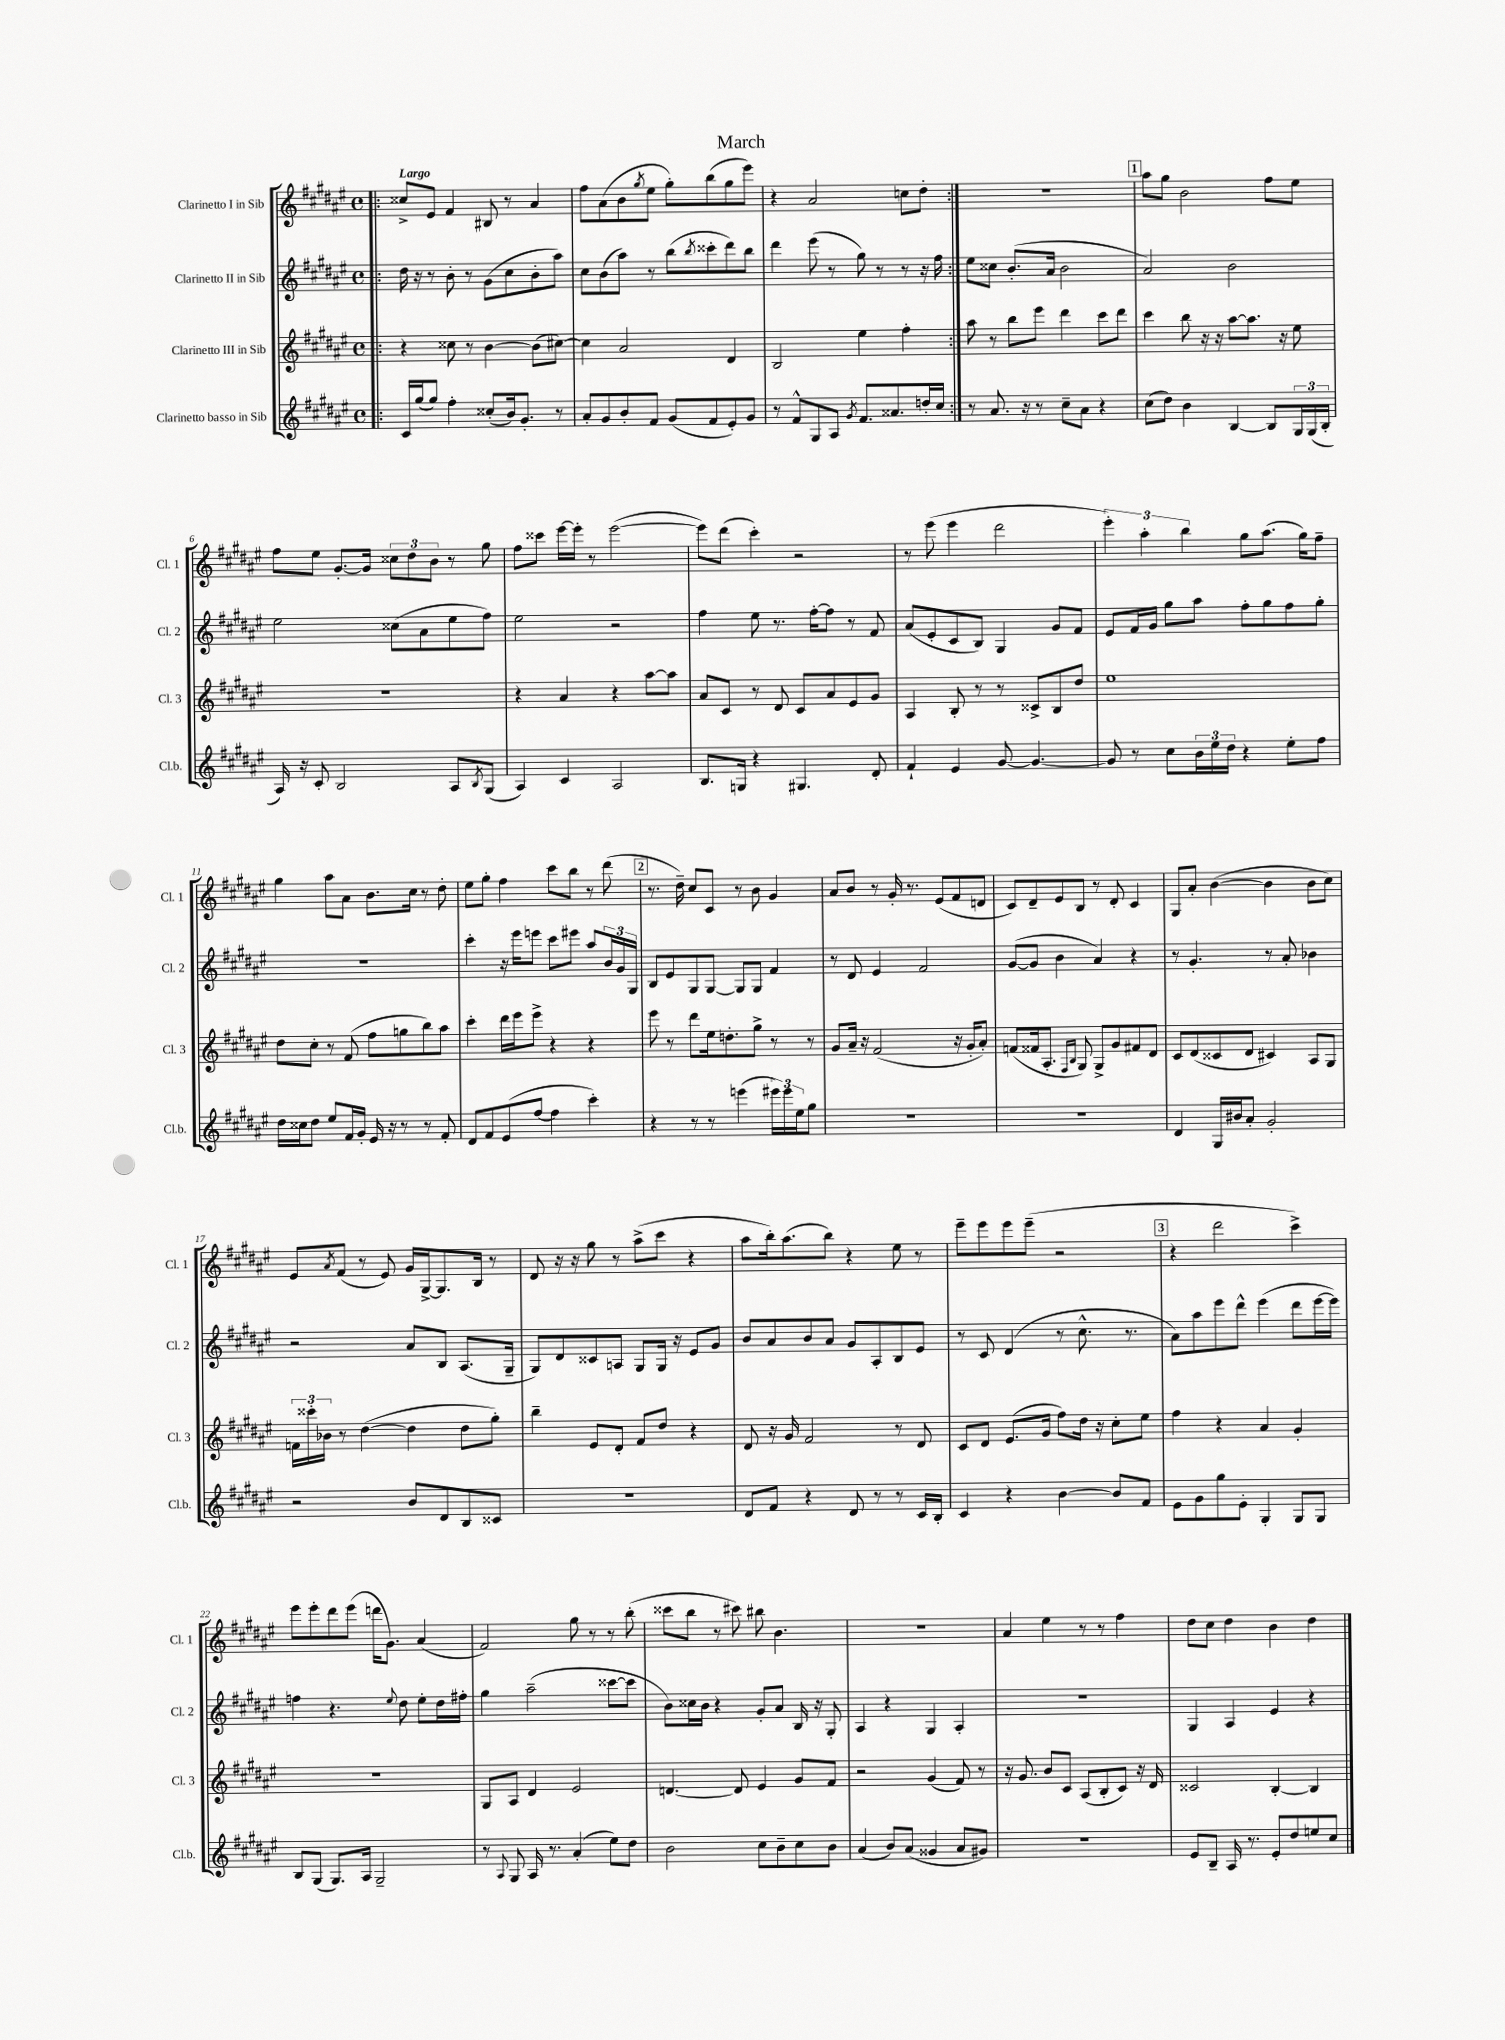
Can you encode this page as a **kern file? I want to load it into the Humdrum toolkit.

**kern	**kern	**kern	**kern
*part4	*part3	*part2	*part1
*staff4	*staff3	*staff2	*staff1
*I"Clarinetto basso in Sib	*I"Clarinetto III in Sib	*I"Clarinetto II in Sib	*I"Clarinetto I in Sib
*I'Cl.b.	*I'Cl. 3	*I'Cl. 2	*I'Cl. 1
*clefG2	*clefG2	*clefG2	*clefG2
*k[f#c#g#d#a#e#]	*k[f#c#g#d#a#e#]	*k[f#c#g#d#a#e#]	*k[f#c#g#d#a#e#]
*M4/4	*M4/4	*M4/4	*M4/4
*met(c)	*met(c)	*met(c)	*met(c)
=1!|:	=1!|:	=1!|:	=1!|:
!	!	!	!LO:TX:a:B:t=Largo
16c#/LL	4r	16dd#\	8cc##X^/L
(16gg#/J	.	16r	.
8gg#/J)	.	8r	8e#/J
4ff#'\	8cc##X\	8b'\	4f#/
.	8r	8r	.
(8cc##X'/L	[4b\	(8g#\L	8B#X/
16b/k)	.	8cc#\	8r
8.g#'/J	.	.	.
.	(8b\L]	8b'\	4a#/
8r	[8cc#X\J)	8aa#\J)	.
=2	=2	=2	=2
8a#'/L	4cc#\]	8cc#\L	8ff#\L
8g#/	.	(8b\	(8a#\
8b'/	2a#/	8aa#\J)	8b\
.	.	.	8qgg#/
8f#/J	.	8r	8ee#\J
(8g#/L	.	(8bb\L	8gg#'\L)
.	.	8qbb/	.
8f#/	.	8ccc##X'\	(8bb\
8e#'/)	4d#/	8ddd#\)	8gg#\
8g#/J	.	8bb\J	8eee#\J)
=3	=3	=3	=3
8r	2B/	4ddd#\	4r
8f#^^/L	.	.	.
8G#/	.	(8eee#\	2a#/
8A#/J	.	8r	.
8qg#/	.	.	.
8.f#/L	4ee#\	8gg#\)	.
.	.	8r	.
8.a##X/	.	.	.
.	4ff#'\	8r	8ccn\L
16ddn'/L	.	16r	8dd#'\J
16cc#/JJ	.	16ff#\	.
=4:|!	=4:|!	=4:|!	=4:|!
8r	8aa#\	8ee#\L	1r
8.a#/	8r	8cc##X\J	.
.	8bb\L	(8.b'/L	.
16r	.	.	.
8r	8eee#\J	.	.
.	.	16a#/Jk	.
8cc#~\L	4ddd#\	2b\	.
8a#\J	.	.	.
4r	8ccc#\L	.	.
.	8ddd#\J	.	.
!!LO:REH:place=s1:t=1
=5	=5	=5	=5
(8cc#\L	4ccc#\	2a#/)	8aa#\L
8dd#\J)	.	.	8gg#\J
4b\	8bb\	.	2b\
.	16r	.	.
.	16r	.	.
[4B/	[8aa#\L	2b\	.
.	8.aa#\J]	.	.
8B/L]	.	.	8ff#\L
.	16r	.	.
24G#/L	8ee#\	.	8ee#\J
(24G#/	.	.	.
24B'/JJ	.	.	.
!!LO:LB:g=z
=6	=6	=6	=6
16A#/)	1r	2ee#\	8ff#\L
16r	.	.	.
8c#'/	.	.	8ee#\J
2B/	.	.	[8.g#'/L
.	.	.	16g#/Jk]
.	.	(8cc##X\L	12cc##X\L
.	.	.	12dd#\
.	.	8a#\	.
.	.	.	12b\J
8A#/L	.	8ee#\	8r
8qB/	.	.	.
(8G#/J	.	8ff#\J)	8gg#\
=7	=7	=7	=7
4A#/)	4r	2ee#\	8ff#\L
.	.	.	8ccc##X\J
4c#/	4a#/	.	[16eee#\LL
.	.	.	16eee#'\JJ]
.	.	.	8r
2A#/	4r	2r	([2eee#\
.	[8aa#\L	.	.
.	8aa#\J]	.	.
=8	=8	=8	=8
8.B/L	8a#/L	4ff#\	8eee#\L])
.	8c#/J	.	(8ddd#\J
16Gn/Jk	.	.	.
4r	8r	8ee#\	4ccc#'\)
.	8d#/	8.r	.
4.G#X/	8c#/L	.	2r
.	.	[16ff#'\KL	.
.	8a#/	8ff#\J]	.
.	8e#/	8r	.
8d#'/	8g#/J	8f#/	.
=9	=9	=9	=9
4f#`/	4A#/	(8a#/L	8r
.	.	8e#'/	(8eee#\
4e#/	8B'/	8c#/	4eee#\
.	8r	8B/J)	.
[8g#/	8r	4G#/	2ddd#\
4.g#/_	8c##X^/L	.	.
.	8B/	8g#/L	.
.	8dd#/J	8f#/J	.
=10	=10	=10	=10
8g#/]	1ee#	8e#/L	6eee#'\)
8r	.	16f#/L	.
.	.	.	6aa#'\
.	.	16g#/JJ	.
8cc#\L	.	8gg#\L	.
.	.	.	6bb\
24b\L	.	8aa#\J	.
24ee#\	.	.	.
24dd#\JJ	.	.	.
4r	.	8ff#'\L	8gg#\L
.	.	8gg#\	(8.aa#\J
8ee#'\L	.	8ff#\	.
.	.	.	16gg#\KL)
8ff#\J	.	8gg#'\J	8ff#~\J
!!LO:LB:g=z
=11	=11	=11	=11
16dd#\LL	8dd#\L	1r	4gg#\
16cc##X\J	.	.	.
8dd#\J	8cc#'\J	.	.
8ee#/L	8r	.	8aa#\L
16f#/L	(8f#/	.	8a#\J
16g#'/JJ	.	.	.
16e#/	8ff#\L	.	8.b\L
16r	.	.	.
8r	8ggn\	.	.
.	.	.	16cc#\Jk
8r	8bb\)	.	8r
8f#'/	8aa#\J	.	8dd#'\
=12	=12	=12	=12
8d#/L	4ccc#'\	4ccc#'\	8ee#\L
8f#/	.	.	8gg#'\J
(8e#/	16ddd#\LL	16r	4ff#\
.	16eee#\J	16eee#\KL	.
[8ff#/J	8eee#^\J	8eeen\J	.
4ff#\]	4r	8ccc#\L	8ccc#\L
.	.	8eee#X\J	8bb\J
4ccc#'\)	4r	8aa#/L	8r
.	.	24b/L	(8ddd#\
.	.	24g#/	.
.	.	24G#/JJ	.
!!LO:REH:place=s1:t=2
=13	=13	=13	=13
4r	8eee#\	8B/L	8.r
.	8r	8e#/	.
.	.	.	16dd#~\)
8r	8ddd#\L	8G#/	8cc#/L
8r	16ee#\k	[8G#/J	8c#/J
.	8.ddn'\	.	.
(4eeen\	.	8G#/L]	8r
.	8gg#^\J	8G#/J	8b\
24eee#X\LL)	8r	4f#/	4g#/
24eee#\	.	.	.
24ee#\J	.	.	.
8gg#\J	8r	.	.
=14	=14	=14	=14
1r	8g#/L	8r	8a#/L
.	16a#~/Jk	8d#/	8b/J
.	16r	.	.
.	(2f#/	4e#/	8r
.	.	.	16g#'/
.	.	.	8.r
.	.	2f#/	.
.	.	.	(8e#/L
.	16r	.	8f#/
.	16g#'/KL	.	.
.	8a#'/J)	.	8dn/J
=15	=15	=15	=15
1r	(8fn/L	([8g#/L	8c#/L)
.	16f##X/k	8g#/J]	8d#~/
.	8.A#'/J	.	.
.	.	4b\	8e#/
.	16qqF#/LL	.	.
.	16qqB/JJ	.	.
.	8G#/)	.	8B/J
.	8G#^/L	4a#/)	8r
.	8g#/	.	8d#'/
.	8f#X/	4r	4c#/
.	8d#/J	.	.
=16	=16	=16	=16
4d#/	8c#/L	8r	8G#/L
.	(8d#/	4.g#'/	8a#'/J
16G#/LL	8c##X/	.	([4b\
16b#X/J	.	.	.
8a#'/J	8d#/J	.	.
2g#'/	4c#X/)	8r	4b\]
.	.	8a#'/	.
.	8A#/L	4b-X\	8b\L
.	8G#/J	.	8cc#\J)
!!LO:LB:g=z
=17	=17	=17	=17
2r	24fn\LL	2r	8e#/L
.	24ccc##X'\	.	.
.	24b-X\JJ	.	.
.	.	.	8qa#/
.	8r	.	(8f#/J
.	([4dd#\	.	8r
.	.	.	8e#/)
8b/L	4dd#\]	8a#/L	16g#/LL
.	.	.	[16G#^/J
8d#/	.	8B/J	8.G#/]
8B/	8dd#\L	(8.A#/L	.
.	.	.	16B/Jk
8c##X/J	8gg#'\J)	.	8r
.	.	16G#~/Jk	.
=18	=18	=18	=18
1r	4bb~\	8G#/L)	8d#/
.	.	8d#/	16r
.	.	.	16r
.	8e#/L	8c##X/	8gg#\
.	8d#'/J	8An/J	8r
.	8f#/L	8G#/L	(8aa#^\L
.	8dd#/J	16G#/Jk	8ccc#\J
.	.	16r	.
.	4r	8e#/L	4r
.	.	8g#/J	.
=19	=19	=19	=19
8d#/L	8d#/	8b/L	8aa#\L
8f#/J	16r	8a#/	16bb'\k)
.	16g#/	.	(8.aa#\
4r	2f#/	8b/	.
.	.	8a#/J	8bb\J)
8d#/	.	8g#/L	4r
8r	.	8A#'/	.
8r	8r	8B/	8ee#\
16c#/LL	8d#/	8e#/J	8r
16B'/JJ	.	.	.
=20	=20	=20	=20
4c#/	8c#/L	8r	8eee#~\L
.	8d#/J	8c#/	8eee#\
4r	(8.e#/L	(4d#/	8eee#\
.	.	.	(8eee#~\J
.	16g#/Jk	.	.
[4b\	8ff#\L)	8r	2r
.	16dd#\Jk	8.cc#^^\	.
.	16r	.	.
8b/L]	8cc#'\L	.	.
.	.	8.r	.
8f#/J	8ee#\J	.	.
!!LO:REH:place=s1:t=3
=21	=21	=21	=21
8e#\L	4ff#\	8a#\L)	4r
8g#\	.	8aa#\	.
8gg#\	4r	8eee#\	2ddd#\
8e#'\J	.	8ddd#^^\J	.
4G#'/	4a#/	(4eee#\	.
8G#/L	4g#'/	8ddd#\L	4ccc#^\)
8G#/J	.	[16eee#\L	.
.	.	16eee#\JJ])	.
!!LO:LB:g=z
=22	=22	=22	=22
8B/L	1r	4ffn\	8eee#\L
(8G#/J	.	.	8eee#'\
8.G#/L)	.	4.r	8ddd#\
.	.	.	(8eee#\J
16A#/Jk	.	.	.
2G#~/	.	.	16dddn\KL
.	.	.	8.g#\J)
.	.	8qqee#/	.
.	.	8dd#\	.
.	.	8ee#'\L	(4a#/
.	.	16dd#\L	.
.	.	16ff#X'\JJ	.
=23	=23	=23	=23
8r	8G#/L	4gg#\	2f#/)
8qqA#/	.	.	.
8G#/	8A#/J	.	.
16A#/	4d#/	(2aa#~\	.
8.r	.	.	.
(4a#'/	2e#/	.	8gg#\
.	.	.	8r
8ee#\L)	.	[8ccc##X\L	8r
8dd#\J	.	8ccc##\J]	(8bb'\
=24	=24	=24	=24
2b\	[4.dn/	8b\L)	8ccc##X\L
.	.	16cc##X\L	8bb\J
.	.	16b\JJ	.
.	.	4r	8r
.	8d/]	.	8ccc#X\)
8cc#\L	4e#/	8g#'/L	8bb#X\
8b~\	.	8a#/J	4.b\
8cc#\	8g#/L	16B/	.
.	.	16r	.
8b\J	8f#/J	8G#'/	.
=25	=25	=25	=25
(4a#/	2r	4A#/	1r
8b/L)	.	4r	.
(8a#/J	.	.	.
4g##X/	(4g#/	4G#/	.
8a#/L	8f#/)	4A#'/	.
8g#X/J)	8r	.	.
=26	=26	=26	=26
1r	16r	1r	4a#/
.	8.g#/	.	.
.	8b/L	.	4ee#\
.	8c#/J	.	.
.	(8A#/L	.	8r
.	8B'/	.	8r
.	8c#/J)	.	4ff#\
.	16r	.	.
.	16d#/	.	.
=27	=27	=27	=27
8e#/L	2c##X/	4G#/	8dd#\L
8B~/J	.	.	8cc#\J
16A#/	.	4A#/	4dd#\
8.r	.	.	.
8e#'/L	[4B'/	4e#/	4b\
8dd#/	.	.	.
8een/	4B/]	4r	4dd#\
8cc#/J	.	.	.
==	==	==	==
*-	*-	*-	*-
